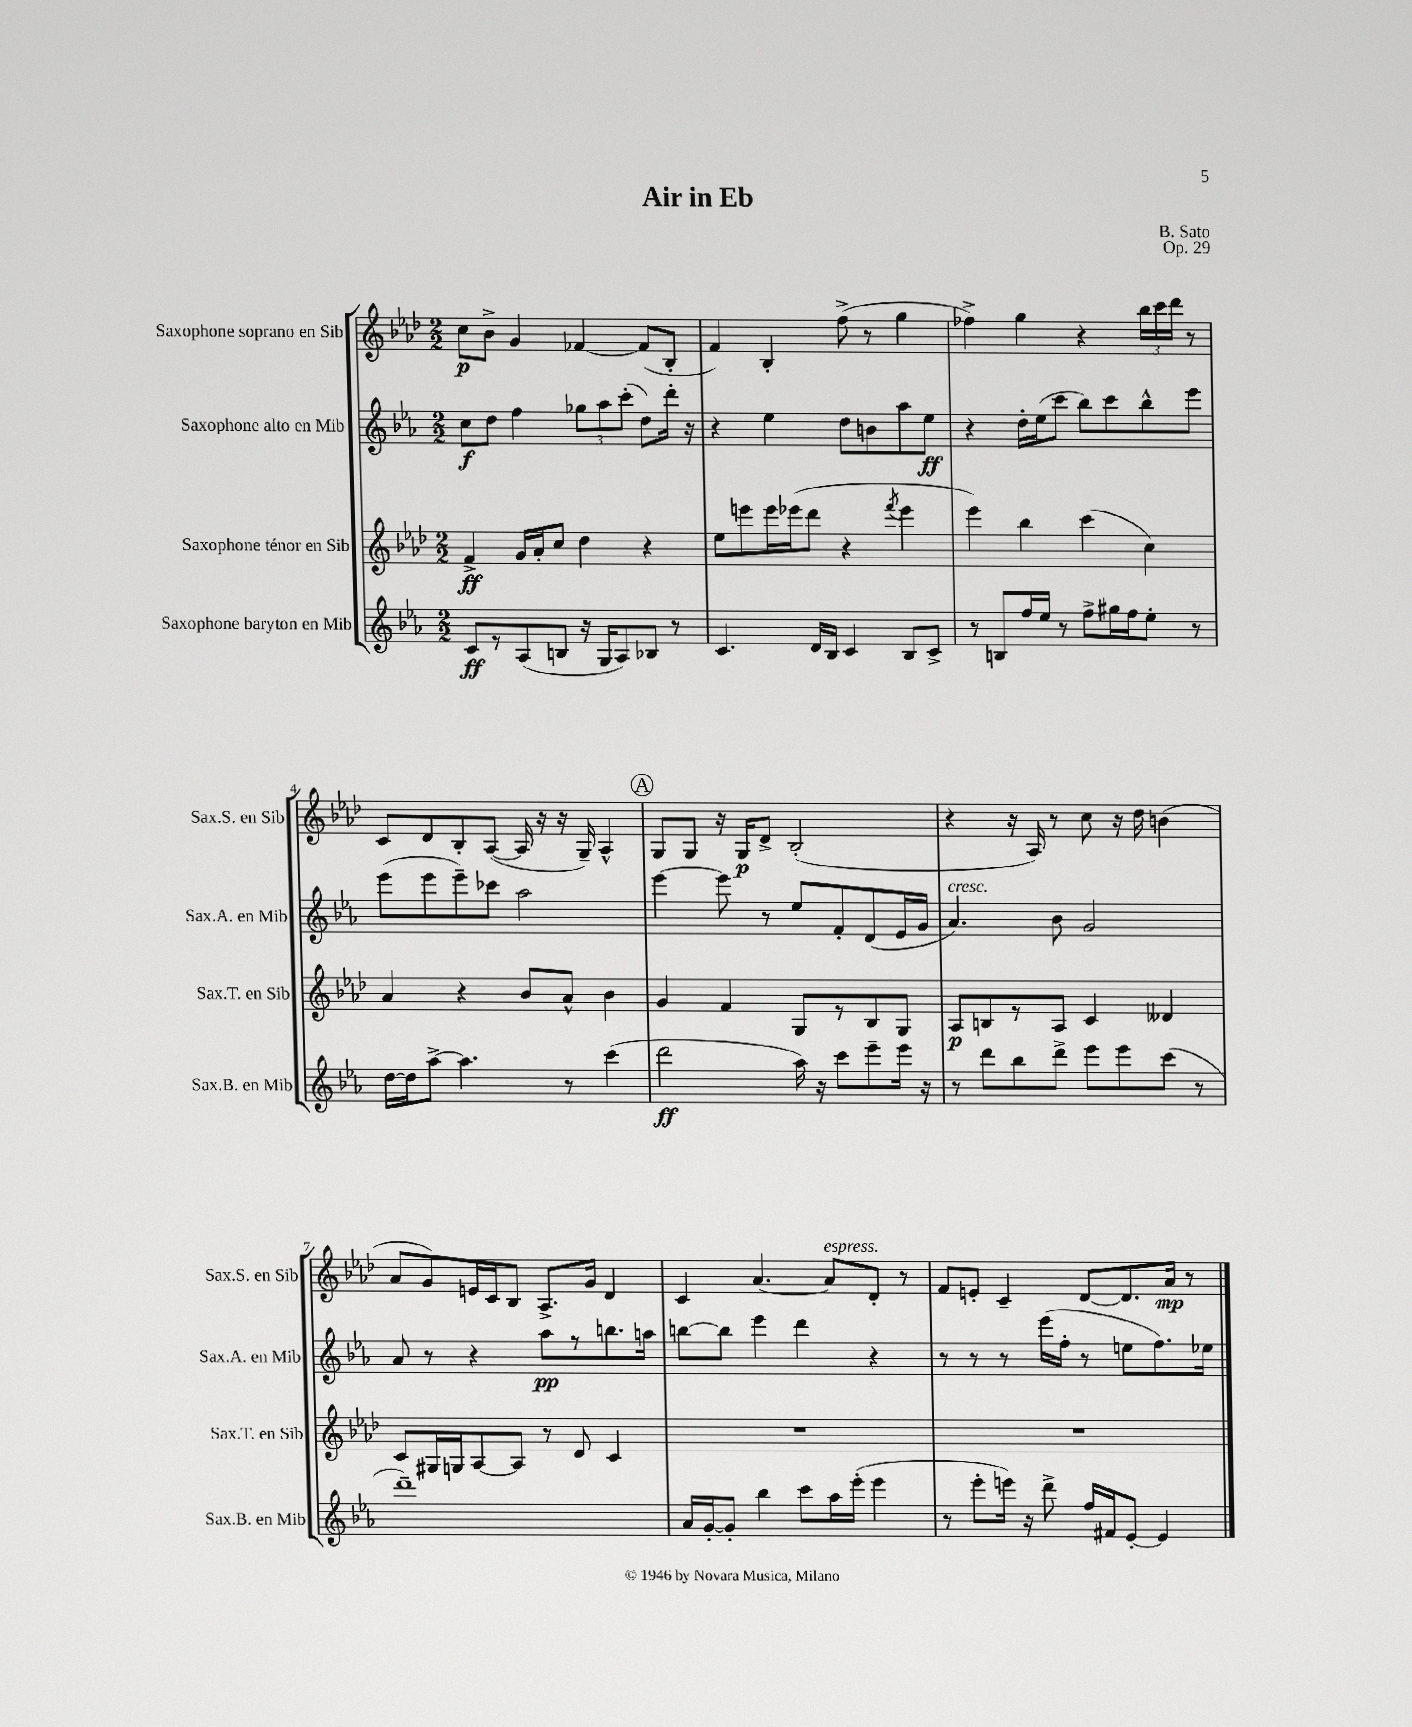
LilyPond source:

\header { title = "Air in Eb" composer = "B. Sato" opus = "Op. 29" }
<<
\new StaffGroup <<
\new Staff = "s0" \with { instrumentName = "Saxophone soprano en Sib" shortInstrumentName = "Sax.S. en Sib" } {
    \clef treble \key aes \major \numericTimeSignature \time 2/2
    \autoBeamOff c''8[\p bes'8]-> g'4 fes'4~ fes'8[( bes8]-. |
    f'4) bes4-. f''8->( r8 g''4 |
    fes''4->) g''4 r4 \tuplet 3/2 { bes''16[ c'''16 des'''16] } r8 |
    c'8[ des'8 bes8-. aes8]~( aes16 r16 r16 g16--) aes4-^ |
    \mark \markup { \circle "A" } g8[ g8] r16 g16[\p des'8]-> bes2-.( |
    r4 r16 aes16) r8 c''8 r16 des''16 b'4( |
    aes'8[ g'8) e'16 c'16 bes8] aes8.[-> g'16] des'4 |
    c'4 aes'4.~ aes'8[^\markup { \italic "espress." } des'8]-. r8 |
    f'8[ e'8]-. c'4-- des'8[~ des'8. aes'16]\mp r8 \bar "|." |
}
\new Staff = "s1" \with { instrumentName = "Saxophone alto en Mib" shortInstrumentName = "Sax.A. en Mib" } {
    \clef treble \key ees \major \numericTimeSignature \time 2/2
    \autoBeamOff c''8[\f d''8] f''4 \tuplet 3/2 { ges''8[ aes''8 c'''8]-.( } d''8[) d'''16]-. r16 |
    r4 ees''4 d''8[ b'8 aes''8 ees''8]\ff |
    r4 d''16[-. ees''16( c'''8] bes''8[) c'''8 bes''8-^ ees'''8] |
    ees'''8[( ees'''8 ees'''8--) ces'''8] aes''2 |
    \mark \markup { \circle "A" } ees'''4~ ees'''8 r8 ees''8[ f'8-. d'8( ees'16 g'16] |
    aes'4.^\markup { \italic "cresc." }) bes'8 g'2 |
    aes'8 r8 r4 aes''8[\pp r8 b''8. a''16] |
    b''8[~ b''8] ees'''4 d'''4 r4 |
    r8 r8 r8 ees'''16[( f''16]-. r8 e''8[ f''8.) ees''16] \bar "|." |
}
\new Staff = "s2" \with { instrumentName = "Saxophone ténor en Sib" shortInstrumentName = "Sax.T. en Sib" } {
    \clef treble \key aes \major \numericTimeSignature \time 2/2
    \autoBeamOff f'4->\ff g'16[ aes'16-. c''8] des''4 r4 |
    ees''8[ e'''8 e'''16 ees'''16( des'''8] r4 \acciaccatura { f'''8 } ees'''4 |
    ees'''4) bes''4 c'''4( c''4) |
    aes'4 r4 bes'8[ aes'8]-^ bes'4 |
    \mark \markup { \circle "A" } g'4 f'4 g8[ r8 bes8 g8] |
    aes8[\p b8 r8 aes8] c'4 deses'4 |
    c'8[ gis16 g16 aes8~ aes8] r8 des'8 c'4 |
    R1 |
    R1 \bar "|." |
}
\new Staff = "s3" \with { instrumentName = "Saxophone baryton en Mib" shortInstrumentName = "Sax.B. en Mib" } {
    \clef treble \key ees \major \numericTimeSignature \time 2/2
    \autoBeamOff c'8[\ff r8 aes8( b8] r16 g16[ aes8) bes8] r8 |
    c'4. d'16[ bes16] c'4 bes8[ c'8]-> |
    r8 b8[ f''16 ees''16] r8 f''8[-> gis''16 f''16 ees''8]-. r8 |
    d''16[~ d''16 aes''8]~-> aes''4. r8 c'''4( |
    \mark \markup { \circle "A" } d'''2\ff aes''16) r16 c'''8[ ees'''8-- ees'''16] r16 |
    r8 d'''8[ bes''8 d'''8]-> ees'''8[ ees'''8 c'''8]( r8 |
    d'''1--) |
    aes'16[ g'16~-. g'8]-. bes''4 c'''8[ aes''16 ees'''16]-.( ees'''4 |
    r8 ees'''8[-. e'''16]) r16 d'''8-> f''16[ fis'16 ees'8]~-. ees'4 \bar "|." |
}
>>
>>
